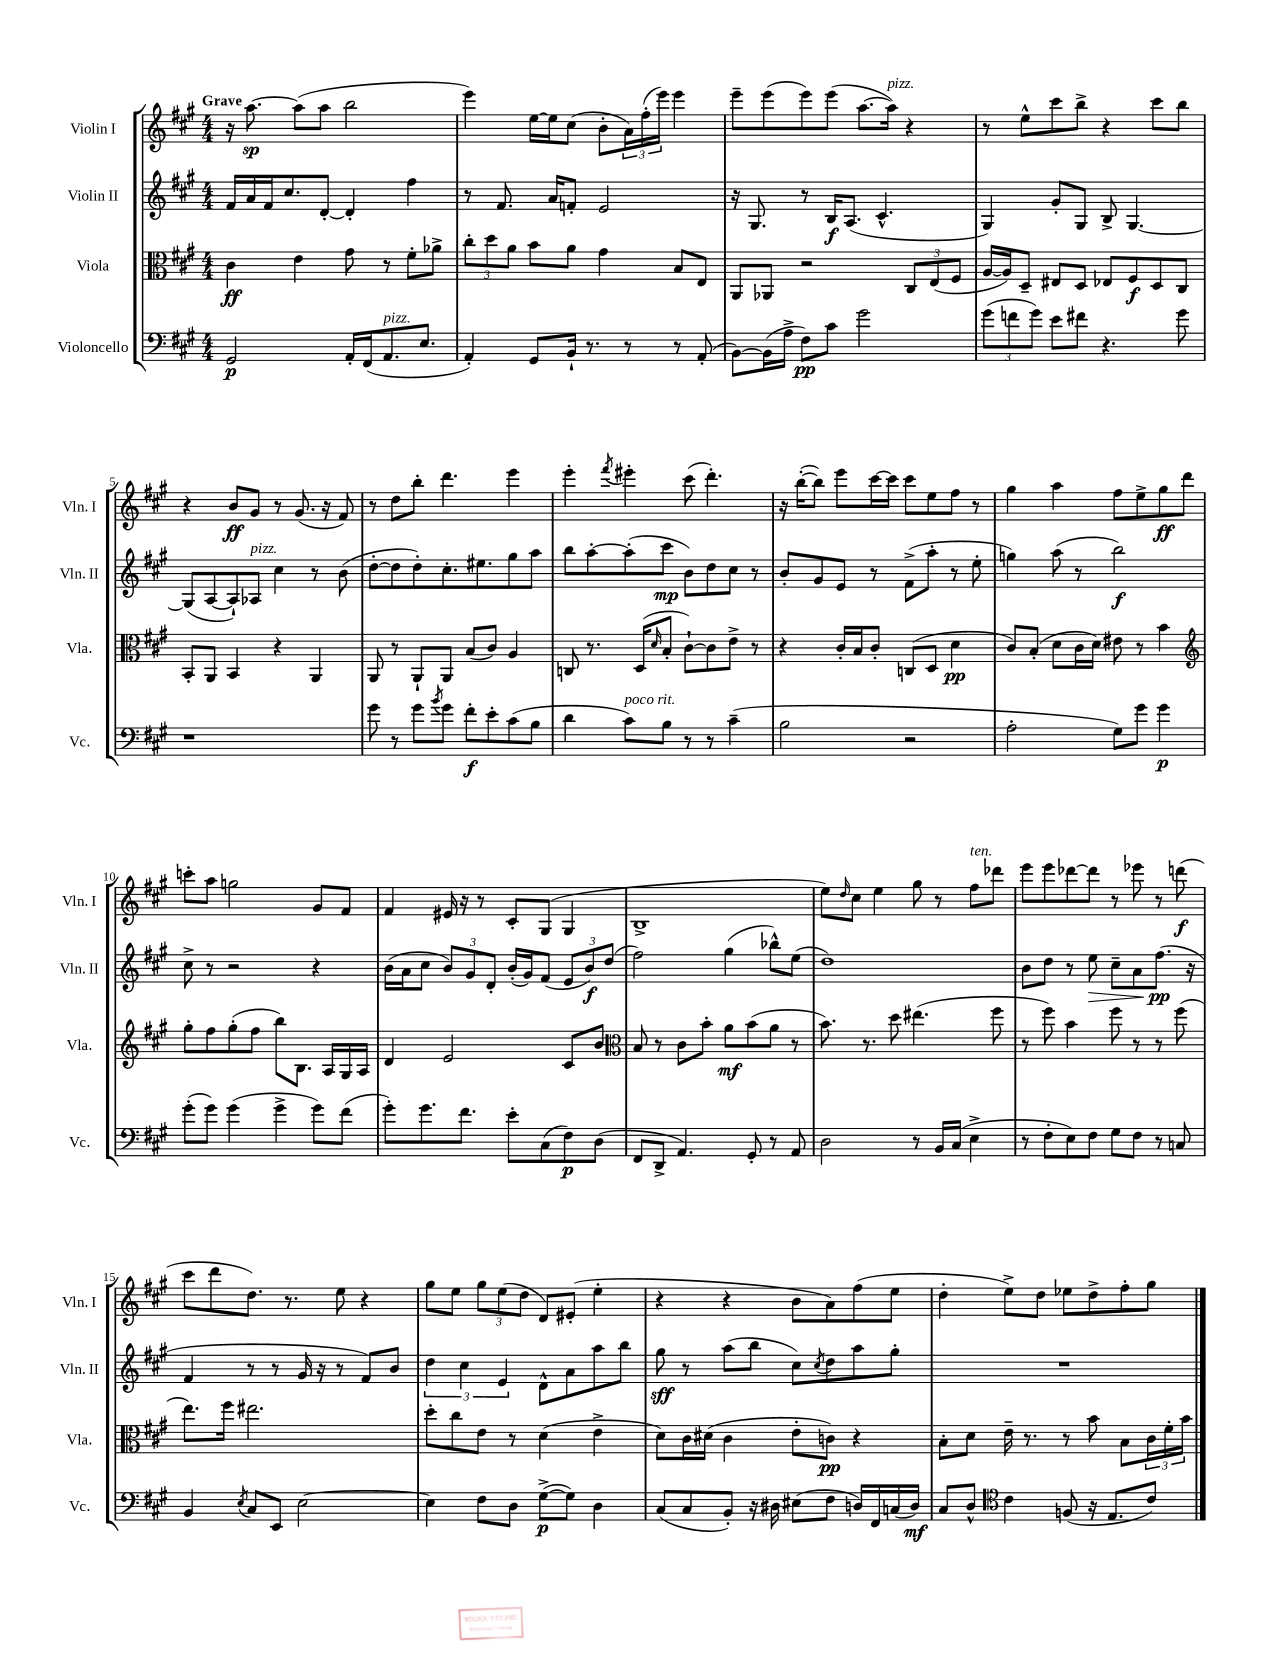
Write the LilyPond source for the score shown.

<<
\new StaffGroup <<
\new Staff = "s0" \with { instrumentName = "Violin I" shortInstrumentName = "Vln. I" } {
    \clef treble \key a \major \numericTimeSignature \time 4/4 \tempo "Grave"
    r16 a''8.~\sp a''8( a''8 b''2 |
    e'''4) e''16~ e''16 cis''8( b'8-. \tuplet 3/2 { a'16) fis''16-.( e'''16) } e'''4 |
    e'''8-- e'''8( e'''8) e'''8( a''8.~ a''16^\markup { \italic "pizz." }) r4 |
    r8 e''8-^ cis'''8 b''8-> r4 cis'''8 b''8 |
    r4 b'8\ff gis'8 r8 gis'8.( r16 fis'8) |
    r8 d''8 b''8-. d'''4. e'''4 |
    e'''4-. \acciaccatura { fis'''8 } eis'''4-. cis'''8( d'''4.-.) |
    r16 b''16~-.( b''8) e'''8 cis'''16~ cis'''16 cis'''8 e''8 fis''8 r8 |
    gis''4 a''4 fis''8 e''8-> gis''8\ff d'''8 |
    c'''8-. a''8 g''2 gis'8 fis'8 |
    fis'4 eis'16 r16 r8 cis'8-. gis8( gis4 |
    b1-> |
    e''8) \grace { d''16 } cis''8 e''4 gis''8 r8 fis''8^\markup { \italic "ten." } des'''8 |
    e'''8 e'''8 des'''8~ des'''8 r8 ees'''8 r8 d'''8\f( |
    cis'''8 d'''8 d''8.) r8. e''8 r4 |
    gis''8 e''8 \tuplet 3/2 { gis''8 e''8( d''8 } d'8) eis'8-.( e''4-. |
    r4 r4 b'8 a'8) fis''8( e''8 |
    d''4-. e''8->) d''8 ees''8 d''8-> fis''8-. gis''8 \bar "|." |
}
\new Staff = "s1" \with { instrumentName = "Violin II" shortInstrumentName = "Vln. II" } {
    \clef treble \key a \major \numericTimeSignature \time 4/4
    fis'16 a'16 fis'16 cis''8. d'8~-. d'4-. fis''4 |
    r8 fis'8. a'16 f'8-. e'2 |
    r16 gis8. r8 b16\f a8.( cis'4.-^ |
    gis4) gis'8-. gis8 b8-> gis4.~ |
    gis8( a8~ a8-!) aes8^\markup { \italic "pizz." } cis''4 r8 b'8( |
    d''8~-. d''8 d''8-.) cis''8.-. eis''8. gis''8 a''8 |
    b''8 a''8~-. a''8-.( cis'''8\mp b'8) d''8 cis''8 r8 |
    b'8-. gis'8 e'8 r8 fis'8->( a''8-. r8 e''8-. |
    g''4) a''8( r8 b''2\f) |
    cis''8-> r8 r2 r4 |
    b'16( a'16 cis''8 \tuplet 3/2 { b'8) gis'8 d'8-. } b'16-.( gis'16) fis'8( \tuplet 3/2 { e'8 b'8\f) d''8( } |
    fis''2) gis''4( bes''8-^) e''8( |
    d''1) |
    b'8 d''8 r8 e''8\> cis''8-- a'8 fis''8.\pp\!( r16 |
    fis'4 r8 r8 gis'16 r16 r8 fis'8) b'8 |
    \tuplet 3/2 { d''4 cis''4 e'4 } d'8-^ a'8 a''8 b''8 |
    gis''8\sff r8 a''8( b''8 cis''8) \acciaccatura { cis''8 } d''8 a''8 gis''8-. |
    R1 \bar "|." |
}
\new Staff = "s2" \with { instrumentName = "Viola" shortInstrumentName = "Vla." } {
    \clef alto \key a \major \numericTimeSignature \time 4/4
    cis'4\ff e'4 gis'8 r8 fis'8-. aes'8-> |
    \tuplet 3/2 { cis''8-. d''8 a'8 } b'8 a'8 gis'4 b8 e8 |
    a,8 aes,8 r2 \tuplet 3/2 { cis8 e8( fis8 } |
    a16~ a16) d8-- eis8 d8 ees8 fis8\f d8 cis8 |
    b,8-. a,8 b,4 r4 a,4 |
    a,8 r8 a,8-! a,8 b8( cis'8) a4 |
    c8 r8. d16( \grace { d'16 } b8-. cis'8~-!) cis'8 e'8-> r8 |
    r4 cis'16-. b16 cis'8-. c8( d8 d'4\pp |
    cis'8) b8-.( d'8 cis'16 d'16) eis'8 r8 b'4 |
    \clef treble gis''8-. fis''8 gis''8-.( fis''8 b''8) b8. a16 gis16 a16 |
    d'4 e'2 cis'8 b'8 |
    \clef alto b8 r8 cis'8 b'8-. a'8\mf b'8( a'8 r8 |
    b'8.) r8. d''8 eis''4.( fis''8 |
    r8 fis''8) b'4 fis''8 r8 r8 fis''8( |
    e''8.) fis''16 eis''2. |
    d''8-. cis''8 e'8 r8 d'4( e'4-> |
    d'8) cis'16 dis'16( cis'4 e'8-. c'8\pp) r4 |
    b8-. d'8 e'16-- r8. r8 b'8 b8 \tuplet 3/2 { cis'16 fis'16-. b'16 } \bar "|." |
}
\new Staff = "s3" \with { instrumentName = "Violoncello" shortInstrumentName = "Vc." } {
    \clef bass \key a \major \numericTimeSignature \time 4/4
    gis,2\p a,16-. fis,16( a,8.^\markup { \italic "pizz." } e8. |
    a,4-.) gis,8 b,16-! r8. r8 r8 a,8-.( |
    b,8~) b,16( a16-> fis8\pp) cis'8 gis'2 |
    \tuplet 3/2 { gis'8( f'8 gis'8) } e'8 fis'8 r4. gis'8 |
    r1 |
    gis'8 r8 gis'8 \acciaccatura { b'8 } gis'8 fis'8-.\f e'8-. cis'8( b8 |
    d'4 cis'8^\markup { \italic "poco rit." }) b8 r8 r8 cis'4--( |
    b2 r2 |
    a2-. gis8) gis'8 gis'4\p |
    gis'8-.( gis'8) gis'4( gis'4-> gis'8) fis'8( |
    gis'8-.) gis'8. fis'8. e'8-. cis8( fis8\p) d8( |
    fis,8 d,8-> a,4.) gis,8-. r8 a,8 |
    d2 r8 b,16 cis16( e4-> |
    r8 fis8-. e8) fis8 gis8 fis8 r8 c8 |
    b,4 \acciaccatura { e8 } cis8 e,8 e2~ |
    e4 fis8 d8 gis8~->\p( gis8) d4 |
    cis8( cis8 b,8-.) r16 dis16 eis8( fis8 d16) fis,16 c16( d16\mf) |
    cis8 d8-^ \clef tenor cis'4 f8( r16 e8. cis'8) \bar "|." |
}
>>
>>
